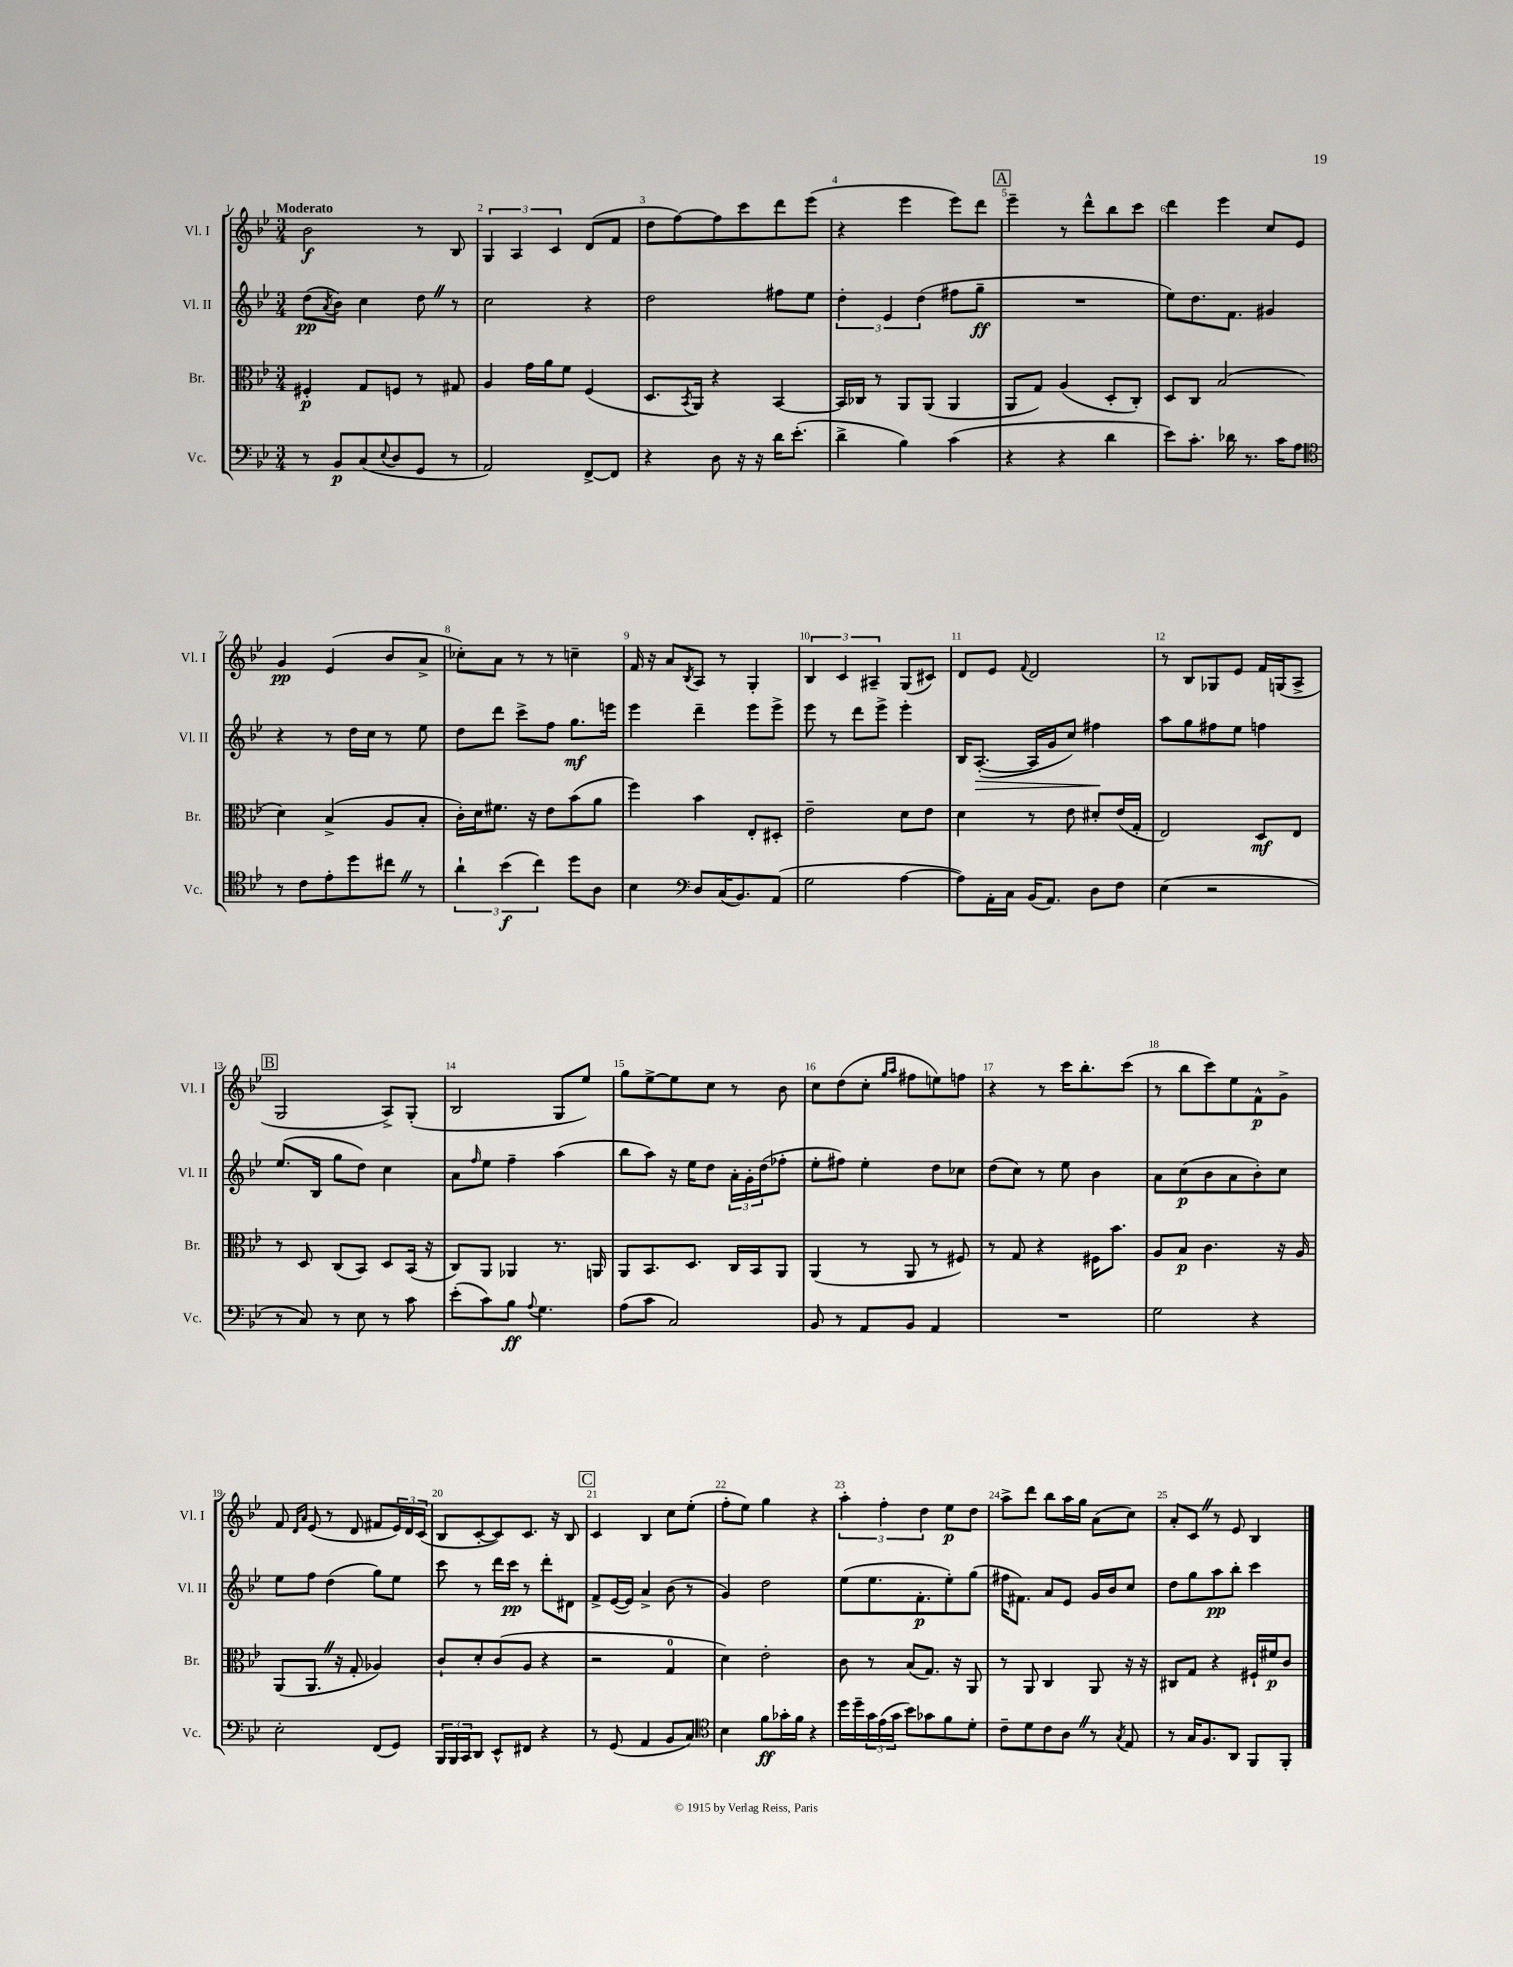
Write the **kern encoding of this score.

**kern	**dynam	**kern	**dynam	**kern	**dynam	**kern	**dynam
*part4	*part4	*part3	*part3	*part2	*part2	*part1	*part1
*staff4	*staff4	*staff3	*staff3	*staff2	*staff2	*staff1	*staff1
*I"Vc.	*	*I"Br.	*	*I"Vl. II	*	*I"Vl. I	*
*I'Vc.	*	*I'Br.	*	*I'Vl. II	*	*I'Vl. I	*
*clefF4	*	*clefC3	*	*clefG2	*	*clefG2	*
*k[b-e-]	*	*k[b-e-]	*	*k[b-e-]	*	*k[b-e-]	*
*M3/4	*	*M3/4	*	*M3/4	*	*M3/4	*
=1	=1	=1	=1	=1	=1	=1	=1
!	!	!	!	!	!	!LO:TX:a:B:t=Moderato	!
8r	.	4F#X'/	p	(8dd\L	pp	2b-\	f
.	.	.	.	8qa/	.	.	.
8BB-/L	p	.	.	8b-\J)	.	.	.
(8C/	.	8G/L	.	4cc\	.	.	.
8qqE-/	.	.	.	.	.	.	.
8D/	.	8Fn/J	.	.	.	.	.
8GG/J	.	8r	.	8ddZ\	.	8r	.
8r	.	8G#X/	.	8r	.	8B-/	.
=2	=2	=2	=2	=2	=2	=2	=2
2AA/)	.	4A/	.	2cc\	.	6G/	.
.	.	.	.	.	.	6A/	.
.	.	16g\LL	.	.	.	.	.
.	.	16a\J	.	.	.	.	.
.	.	.	.	.	.	6c/	.
.	.	8f\J	.	.	.	.	.
[8FF^/L	.	(4F/	.	4r	.	(8d/L	.
8FF/J]	.	.	.	.	.	8f/J	.
=3	=3	=3	=3	=3	=3	=3	=3
4r	.	8.D/L	.	2dd\	.	8dd\L	.
.	.	.	.	.	.	[8ff\)	.
.	.	8qBB-/	.	.	.	.	.
.	.	16AA/Jk)	.	.	.	.	.
8D\	.	4r	.	.	.	8ff\]	.
16r	.	.	.	.	.	8ccc\	.
16r	.	.	.	.	.	.	.
16d\KL	.	[4BB-/	.	8ff#X\L	.	8ddd\	.
(8.e-'\J	.	.	.	.	.	.	.
.	.	.	.	8ee-\J	.	(8eee-\J	.
=4	=4	=4	=4	=4	=4	=4	=4
4d^\	.	16BB-/LL]	.	6dd'\	.	4r	.
.	.	16C-X/JJ	.	.	.	.	.
.	.	8r	.	.	.	.	.
.	.	.	.	6e-/	.	.	.
4B-\)	.	8AA/L	.	.	.	4eee-\	.
.	.	.	.	(6dd\	.	.	.
.	.	(8AA/J	.	.	.	.	.
(4c\	.	4AA/	.	8ff#X\L	.	8eee-\L)	.
.	.	.	.	8gg~\J	ff	8ddd\J	.
!!LO:REH:place=s1:t=A
=5	=5	=5	=5	=5	=5	=5	=5
4r	.	8AA/L	.	2.r	.	4eee-~\	.
.	.	8G/J)	.	.	.	.	.
4r	.	(4A/	.	.	.	8r	.
.	.	.	.	.	.	8ddd^^\L	.
4d\	.	8D'/L	.	.	.	8bb-\	.
.	.	8C'/J)	.	.	.	8ccc\J	.
=6	=6	=6	=6	=6	=6	=6	=6
8e-\L)	.	8D/L	.	8ee-\L)	.	4ddd\	.
8.c'\J	.	8C/J	.	8.dd\	.	.	.
.	.	(2B-/	.	.	.	4eee-\	.
16d-X\	.	.	.	8.f\J	.	.	.
8.r	.	.	.	.	.	.	.
.	.	.	.	4g#X/	.	8cc/L	.
16c\KL	.	.	.	.	.	.	.
8A\J	.	.	.	.	.	8e-/J	.
!!LO:LB:g=z
=7	=7	=7	=7	=7	=7	=7	=7
*clefC4	*	*	*	*	*	*	*
8r	.	4d\)	.	4r	.	4g/	pp
8c\L	.	.	.	.	.	.	.
8e-'\	.	(4B-^/	.	8r	.	(4e-/	.
8dd\	.	.	.	16dd\LL	.	.	.
.	.	.	.	16cc\JJ	.	.	.
8cc#XZ\J	.	8A/L	.	8r	.	8b-/L	.
8r	.	8B-'/J	.	8ee-\	.	8a^/J	.
=8	=8	=8	=8	=8	=8	=8	=8
6a`\	.	16c'\LL)	.	8dd\L	.	8cc-X'\L)	.
.	.	16d\J	.	.	.	.	.
.	.	8.f#X\J	.	8ddd\J	.	8a\J	.
(6b-\	f	.	.	.	.	.	.
.	.	.	.	8ccc^\L	.	8r	.
.	.	16r	.	.	.	.	.
6cc\)	.	.	.	.	.	.	.
.	.	8e-\L	.	8ff\J	.	8r	.
8dd\L	.	(8b-\	.	8.gg\L	mf	4ccn~\	.
8A\J	.	8a\J	.	.	.	.	.
.	.	.	.	16eeen\Jk	.	.	.
=9	=9	=9	=9	=9	=9	=9	=9
4B-\	.	4ff\)	.	4eee-\	.	16f/	.
.	.	.	.	.	.	16r	.
.	.	.	.	.	.	8a/L	.
*clefF4	*	*	*	*	*	*	*
.	.	.	.	.	.	8qB-/	.
8D/L	.	4b-\	.	4ddd~\	.	8A/J	.
(16C/K	.	.	.	.	.	8r	.
8.BB-/)	.	.	.	.	.	.	.
.	.	8E-'/L	.	8eee-\L	.	4G'/	.
(8AA/J	.	8D#X'/J	.	8eee-^\J	.	.	.
=10	=10	=10	=10	=10	=10	=10	=10
2G\	.	2e-~\	.	8eee-\	.	6B-/	.
.	.	.	.	8r	.	.	.
.	.	.	.	.	.	6c/	.
.	.	.	.	8ddd\L	.	.	.
.	.	.	.	.	.	6A#X~/	.
.	.	.	.	8eee-^\J	.	.	.
[4A\	.	8d\L	.	4eee-'\	.	(8G/L	.
.	.	8e-\J	.	.	.	8c#X/J)	.
=11	=11	=11	=11	=11	=11	=11	=11
8A\L])	.	4d\	.	16B-/KL	.	8d/L	.
!	!	!	!	!	!LO:HP:b	!	!
.	.	.	.	([8.A'/J	>	.	.
16AA'\L	.	.	.	.	.	8e-/J	.
16C\JJ	.	.	.	.	.	.	.
.	.	.	.	.	.	8qqf/	.
(16BB-/KL	.	8r	.	16A/LL]	.	2d/	.
8.AA/J)	.	.	.	16g/J	.	.	.
.	.	8e-\	.	8cc/J)	.	.	.
8D\L	.	8d#X'/L	.	4ff#X\	.	.	.
8F\J	.	(16e-/L	.	.	.	.	.
.	.	16G'/JJ	.	.	.	.	.
.	.	.	.	.	]	.	.
=12	=12	=12	=12	=12	=12	=12	=12
(4E-\	.	2E-/)	.	8aa\L	.	8r	.
.	.	.	.	8gg\	.	8B-/L	.
2r	.	.	.	8ff#X\	.	8G-X/	.
.	.	.	.	8ee-\J	.	8e-/J	.
.	.	8D/L	mf	4ffn\	.	16f/LL	.
.	.	.	.	.	.	(16Gn/J	.
.	.	8E-/J	.	.	.	8A^/J	.
!!LO:LB:g=z
!!LO:REH:place=s1:t=B
=13	=13	=13	=13	=13	=13	=13	=13
8r	.	8r	.	(8.ee-/L	.	2G/	.
8C/)	.	8D/	.	.	.	.	.
.	.	.	.	16B-/Jk	.	.	.
8r	.	(8C/L	.	8gg\L	.	.	.
8E-\	.	8BB-/J)	.	8dd\J)	.	.	.
8r	.	8D/L	.	4cc\	.	8A^/L)	.
8c\	.	(16BB-/Jk	.	.	.	(8G'/J	.
.	.	16r	.	.	.	.	.
=14	=14	=14	=14	=14	=14	=14	=14
(8e-'\L	.	8C/L)	.	8a\L	.	2B-/	.
.	.	.	.	16qqff/	.	.	.
8c\)	.	8AA/J	.	8ee-\J	.	.	.
8B-\J	ff	4AA-X/	.	4ff~\	.	.	.
8qqA/	.	.	.	.	.	.	.
4.G\	.	.	.	.	.	.	.
.	.	8.r	.	(4aa\	.	8G/L	.
.	.	.	.	.	.	8ee-/J)	.
.	.	16AAn/	.	.	.	.	.
=15	=15	=15	=15	=15	=15	=15	=15
(8A\L	.	8AA/L	.	8bb-\L	.	8gg\L	.
8c\J	.	8.BB-/	.	8aa\J)	.	[8ee-^\	.
2C/)	.	.	.	16r	.	8ee-\]	.
.	.	8.D/J	.	16ee-\KL	.	.	.
.	.	.	.	8dd\J	.	8cc\J	.
.	.	16C/LL	.	24a'\LL	.	8r	.
.	.	.	.	24g'\	.	.	.
.	.	16BB-/J	.	.	.	.	.
.	.	.	.	(24dd\J	.	.	.
.	.	8AA/J	.	8ff-X'\J	.	8b-\	.
=16	=16	=16	=16	=16	=16	=16	=16
8BB-/	.	(4AA/	.	8ee-'\L	.	8cc\L	.
8r	.	.	.	8ff#X\J)	.	(8dd\	.
8AA/L	.	8r	.	4ee-'\	.	8cc'\J	.
.	.	.	.	.	.	16qqgg/LL	.
.	.	.	.	.	.	16qqaa/JJ	.
8BB-/J	.	8AA/	.	.	.	8ff#X\L	.
4AA/	.	8r	.	8dd\L	.	8een\)	.
.	.	8F#X/)	.	8cc-X\J	.	8ffn\J	.
=17	=17	=17	=17	=17	=17	=17	=17
2.r	.	8r	.	(8dd\L	.	4r	.
.	.	8G/	.	8cc\J)	.	.	.
.	.	4r	.	8r	.	8r	.
.	.	.	.	8ee-\	.	16ccc\KL	.
.	.	.	.	.	.	8.bb-'\	.
.	.	16F#X\KL	.	4b-\	.	.	.
.	.	8.b-\J	.	.	.	.	.
.	.	.	.	.	.	(8ccc\J	.
=18	=18	=18	=18	=18	=18	=18	=18
2G\	.	8A/L	.	8a\L	.	8r	.
.	.	8B-/J	p	(8cc\	p	8bb-\L	.
.	.	4.c\	.	8b-\	.	8ccc\)	.
.	.	.	.	8a\	.	8ee-\	.
4r	.	.	.	8b-'\)	.	8f^^\	p
.	.	16r	.	8cc\J	.	8g^\J	.
.	.	16A/	.	.	.	.	.
!!LO:LB:g=z
=19	=19	=19	=19	=19	=19	=19	=19
2E-'\	.	(8AA/L	.	8ee-\L	.	8f/	.
.	.	.	.	.	.	16qqd/LL	.
.	.	.	.	.	.	16qqa/JJ	.
.	.	8.AAZ/J	.	8ff\J	.	(8e-/	.
.	.	.	.	(4dd\	.	8r	.
.	.	16r	.	.	.	.	.
.	.	8G'/	.	.	.	8d/	.
(8FF/L	.	4A-X/)	.	8gg\L)	.	8f#X/L	.
8GG/J)	.	.	.	8ee-\J	.	24e-/L)	.
.	.	.	.	.	.	24d/	.
.	.	.	.	.	.	(24c/JJ	.
=20	=20	=20	=20	=20	=20	=20	=20
24BBB-/LL	.	8c`/L	.	8ccc\	.	8B-/L	.
24BBB-/	.	.	.	.	.	.	.
24CC/J	.	.	.	.	.	.	.
8DD/J	.	8d'/	.	8r	.	[8c'/	.
8EE-^^/L	.	(8c/	.	16ddd\LL	.	8c/])	.
.	.	.	.	16ccc\JJ	pp	.	.
8FF#X/J	.	8A/J	.	8r	.	8.c/J	.
4r	.	4r	.	8ddd'\L	.	.	.
.	.	.	.	.	.	16r	.
.	.	.	.	8d#X\J	.	8B-/	.
!!LO:REH:place=s1:t=C
=21	=21	=21	=21	=21	=21	=21	=21
8r	.	2r	.	8f^/L	.	4c/	.
(8GG/	.	.	.	([16e-/L	.	.	.
.	.	.	.	16e-/JJ])	.	.	.
4AA/	.	.	.	4a^/	.	4B-/	.
8BB-/L	.	4G/	.	(8b-\	.	8cc\L	.
8C/J)	.	.	.	8r	.	(8ee-'\J	.
=22	=22	=22	=22	=22	=22	=22	=22
*clefC4	*	*	*	*	*	*	*
4B-\	.	4d\)	.	4g/)	.	8ff'\L	.
.	.	.	.	.	.	8ee-\J)	.
8f\L	ff	2e-'\	.	2dd\	.	4gg\	.
16g-X'\L	.	.	.	.	.	.	.
16f\JJ	.	.	.	.	.	.	.
4r	.	.	.	.	.	4r	.
=23	=23	=23	=23	=23	=23	=23	=23
16dd\LL	.	8c\	.	(8ee-\L	.	6aa'\	.
16dd~\	.	.	.	.	.	.	.
24g\	.	8r	.	8.ee-\	.	.	.
(24e-\	.	.	.	.	.	6ff'\	.
24g\JJ	.	.	.	.	.	.	.
8b-\L)	.	(8B-/L	.	.	.	.	.
.	.	.	.	8.f'\	p	.	.
.	.	.	.	.	.	6dd\	.
8g-X\	.	8.G/J)	.	.	.	.	.
8f\	.	.	.	8ee-'\)	.	8ee-\L	p
.	.	16r	.	.	.	.	.
8d'\J	.	8AA/	.	(8gg\J	.	8dd\J	.
=24	=24	=24	=24	=24	=24	=24	=24
8c~\L	.	8r	.	16ff#X\KL	.	8aa^\L	.
.	.	.	.	8.f#X\J)	.	.	.
8d\	.	8AA/	.	.	.	8ddd\J	.
8c\	.	4C/	.	8a/L	.	8bb-\L	.
8AZ\J	.	.	.	8e-/J	.	16aa\L	.
.	.	.	.	.	.	16gg\JJ	.
8r	.	8AA/	.	16g/LL	.	(8a\L	.
.	.	.	.	16b-/J	.	.	.
8qG/	.	.	.	.	.	.	.
8E-/	.	16r	.	8cc/J	.	8cc\J)	.
.	.	16r	.	.	.	.	.
=25	=25	=25	=25	=25	=25	=25	=25
8r	.	8C#X/L	.	8dd\L	.	8a'/L	.
16G/KL	.	8G/J	.	8gg\	.	8cZ/J	.
8.F/	.	.	.	.	.	.	.
.	.	4r	.	8aa\	pp	8r	.
8AA/J	.	.	.	8bb-'\J	.	8e-/	.
8FF/L	.	16F#X`/LL	.	4ccc\	.	4B-/	.
.	.	16f#X/J	p	.	.	.	.
8FF'/J	.	8c/J	.	.	.	.	.
==	==	==	==	==	==	==	==
*-	*-	*-	*-	*-	*-	*-	*-
